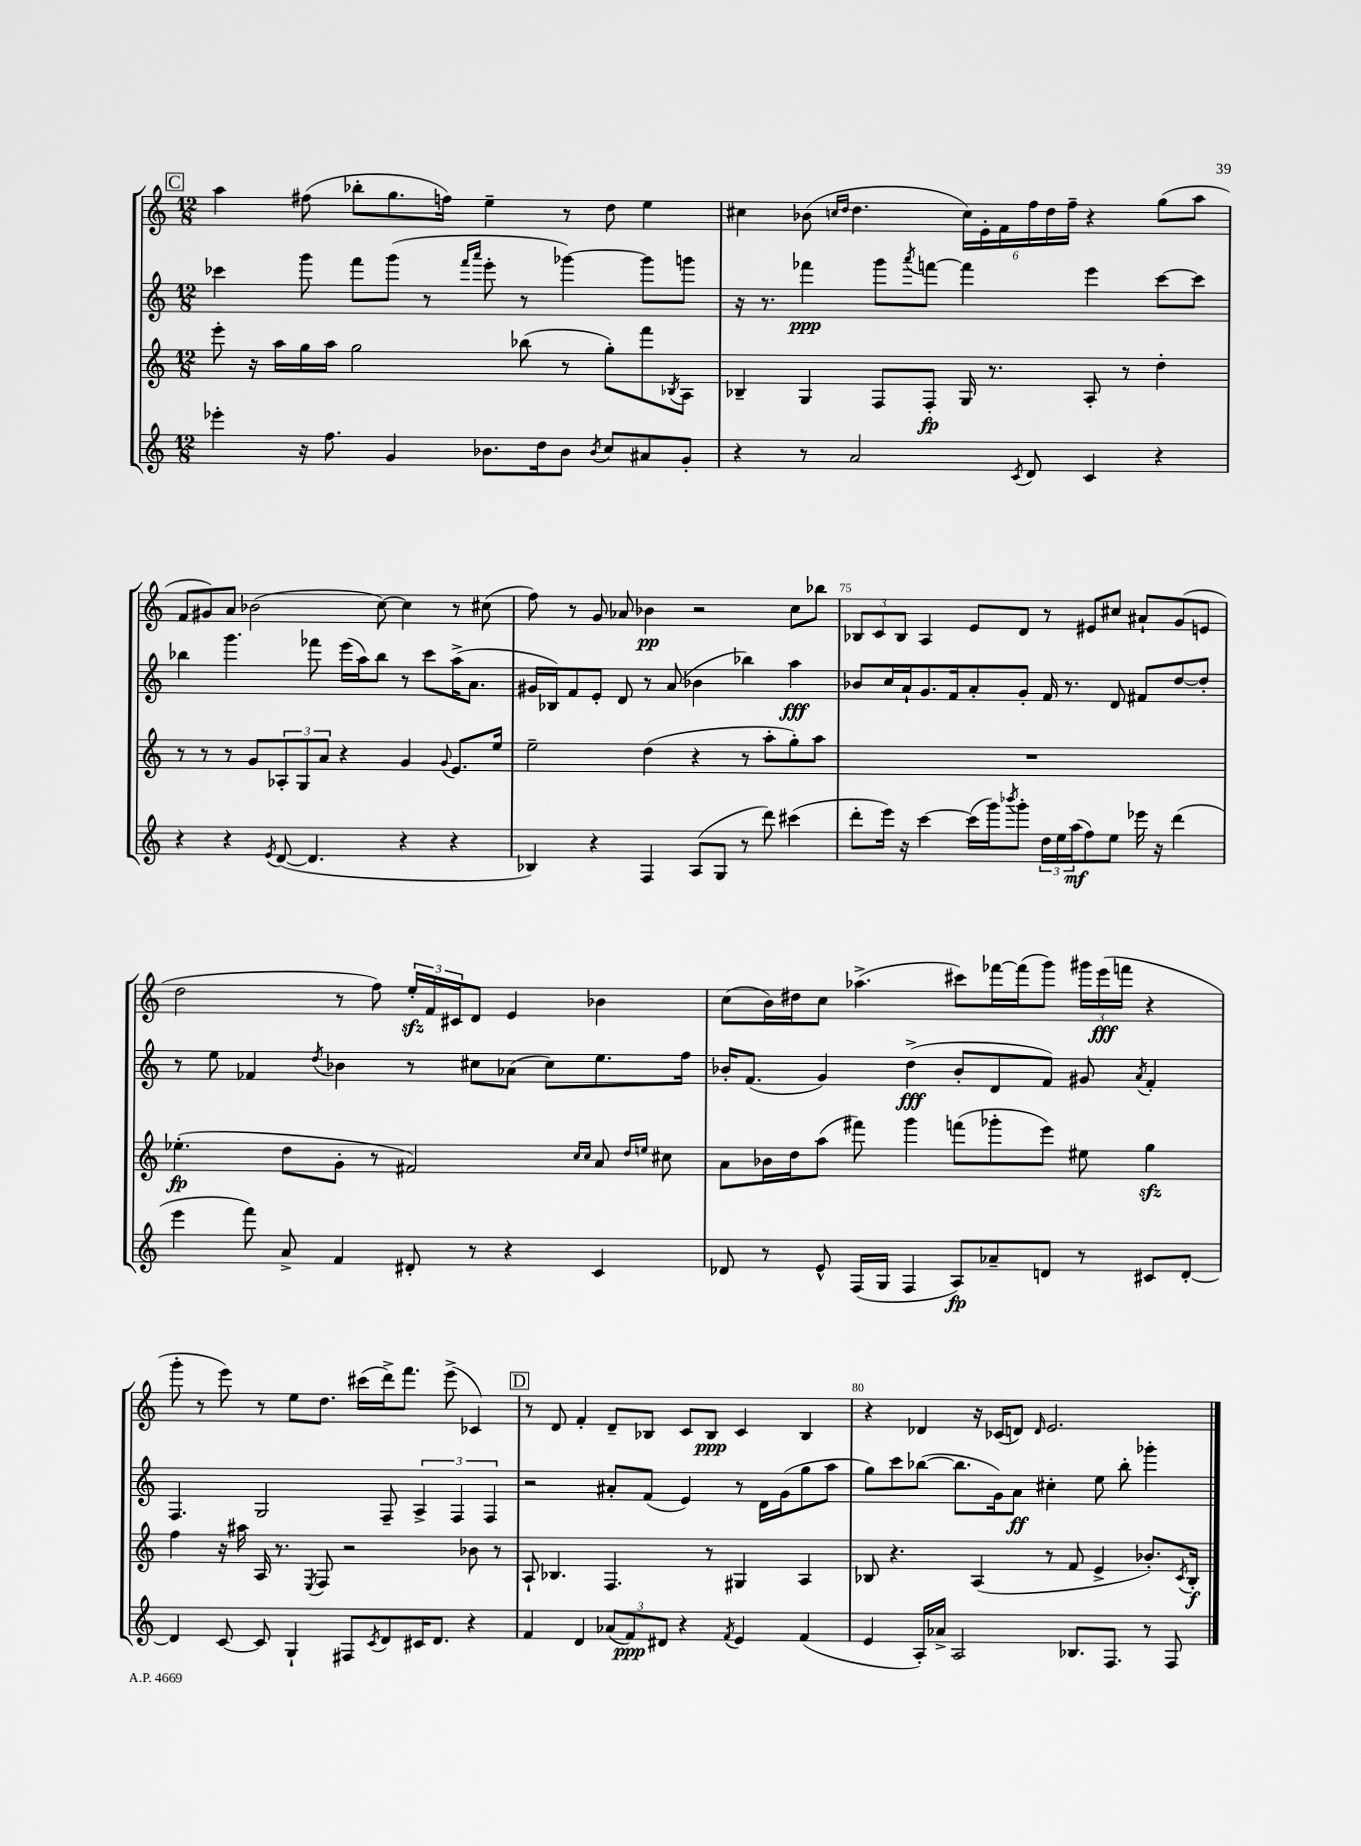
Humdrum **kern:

**kern	**kern	**kern	**kern
*staff4	*staff3	*staff2	*staff1
*clefG2	*clefG2	*clefG2	*clefG2
*k[]	*k[]	*k[]	*k[]
*M12/8	*M12/8	*M12/8	*M12/8
4eee-'	8eee'	4ccc-	4aa
.	16r	.	.
.	16aa	.	.
16r	16gg	8ggg	(8ff#
8.ff	16aa	.	.
.	2gg	8fff	8bb-'
4g	.	(8ggg	8.gg
.	.	8r	.
.	.	.	16ff)
.	.	16qqfff	.
.	.	16qqaaa	.
8.b-	.	8eee'	4ee~
.	(8bb-	8r	.
16dd	.	.	.
8b-	8r	[4ggg-)	8r
8qb-	.	.	.
8cc	8gg')	.	8dd
8a#	8fff	8ggg-]	4ee
.	8qB-	.	.
8g'	8A	8ggg	.
=	=	=	=
4r	4B-~	16r	4cc#
.	.	8.r	.
8r	4G	4fff-	(8b-
.	.	.	16qqcc
.	.	.	16qqdd
2a	.	.	4.dd
.	8F	8ggg	.
.	.	8qaaa	.
.	8F'	[8fff	.
.	16G	4fff]	24cc)
.	.	.	24e'
.	8.r	.	.
.	.	.	24f
8qc	.	.	.
8d	.	.	24ff
.	.	.	24dd
.	.	.	24ff~
4c	8A'	4eee	4r
.	8r	.	.
4r	4dd'	[8ccc	(8gg
.	.	8ccc]	8aa
=	=	=	=
4r	8r	4bb-	8f
.	8r	.	8g#)
4r	8r	4.ggg	8a
.	8g	.	(2b-
8qe	.	.	.
([8d	12A-'	.	.
.	12G	.	.
4.d]	.	8fff-	.
.	12a	.	.
.	4r	(16eee	.
.	.	16aa)	.
.	.	8bb-	[8cc)
4r	4g	8r	4cc]
.	.	8ccc	.
.	8qqg	.	.
4r	8.e	(16aa^	8r
.	.	8.a	.
.	.	.	(8cc#
.	16ee	.	.
=	=	=	=
4B-)	2ee~	16g#	8ff)
.	.	16B-)	.
.	.	8f	8r
4r	.	8e'	8g
.	.	8d	8a-
4F	(4dd	8r	4b-
.	.	(8a	.
(8A	4r	4b-	2r
8G	.	.	.
8r	8r	4bb-)	.
8ddd)	8aa'	.	.
(4ccc#	8gg')	4aa	8cc
.	8aa	.	8bb-
=	=	=	=
8ddd'	1.r	8b-	12B-
.	.	.	12c
16eee)	.	16cc	.
.	.	.	12B-
16r	.	16a`	.
[4ccc	.	8.g	4A
.	.	16f	.
(16ccc]	.	8a'	8e
16ggg)	.	.	.
8qbbb-	.	.	.
8ggg'	.	8g'	8d
24dd	.	16f	8r
24ee	.	.	.
.	.	8.r	.
(24aa	.	.	.
8ff)	.	.	8e#
8ee	.	8d	8cc#
16eee-	.	8f#	8a#`
16r	.	.	.
(4ddd	.	[8dd	(8g
.	.	8dd']	8e
=	=	=	=
4eee	(4.ee-'	8r	2dd
.	.	8ee	.
8fff)	.	4f-	.
8a^	8dd	.	.
.	.	8qdd	.
4f	8g'	4b-	8r
.	8r	.	8ff)
8d#'	2f#)	8r	24ee'
.	.	.	24f
.	.	.	24c#
8r	.	8cc#	8d
4r	.	(8a-	4e
.	.	8cc#)	.
.	16qqcc	.	.
.	16qqcc	.	.
4c	8a	8.ee	4b-
.	16qqdd	.	.
.	16qqee	.	.
.	8cc#	.	.
.	.	16ff	.
=	=	=	=
8d-	8a	16b-'	(8cc
.	.	(8.f	.
8r	16b-	.	16b)
.	16dd	.	16dd#
8e^^	(8aa	4g)	8cc
(16F	8fff#)	.	(4.aa-^
16G	.	.	.
4F	4ggg	(4dd^	.
8A)	(8fff	8b-'	8ccc#)
8a-~	8ggg-'	8d	[16fff-
.	.	.	(16fff-]
8d	8eee)	8f)	8ggg)
8r	8ee#	8g#	24ggg#
.	.	.	(24eee
.	.	.	24fff
.	.	8qa	.
8c#	4gg	4f'	4r
[8d'	.	.	.
=	=	=	=
4d]	4ff	4.F	8ggg'
.	.	.	8r
[8c	16r	.	8eee)
.	16aa#	.	.
8c]	16A	2G	8r
.	8.r	.	.
4G`	.	.	8ee
.	8qE	.	.
.	8F	.	8.dd
8F#	2r	.	.
.	.	.	(16ccc#
8qc	.	.	.
8d	.	8F~	16ddd^)
.	.	.	8.fff
16c#	.	6A^	.
8.d	.	.	.
.	.	.	(8eee^
.	.	6F	.
4r	8b-	.	4c-)
.	.	6F	.
.	8r	.	.
=	=	=	=
4f	8A`	2r	8r
.	4.B-	.	8d
4d	.	.	4f'
(12a-	4.F	8a#'	8d~
12f)	.	.	.
.	.	(8f	8B-
12d#	.	.	.
4r	.	4e)	8c
.	8r	.	8B-
8qf	.	.	.
4e	4G#	8r	4c
.	.	16d	.
.	.	(16g	.
(4f	4A	8gg	4B-
.	.	8aa	.
=	=	=	=
4e	8B-	8gg)	4r
.	4.r	8ccc	.
16A')	.	([8bb-	4d-
16a-^	.	.	.
2A	.	8.bb-]	.
.	(4A	.	16r
.	.	16g)	(16c-
.	.	8a	8d)
.	.	.	16qqd
.	8r	4cc#'	2.e
8.B-	8f	.	.
.	4e^	8ee	.
8.F	.	.	.
.	.	8bb-'	.
8r	8.b-')	4ggg-'	.
8F	.	.	.
.	8qc	.	.
.	16B-'	.	.
==	==	==	==
*-	*-	*-	*-
